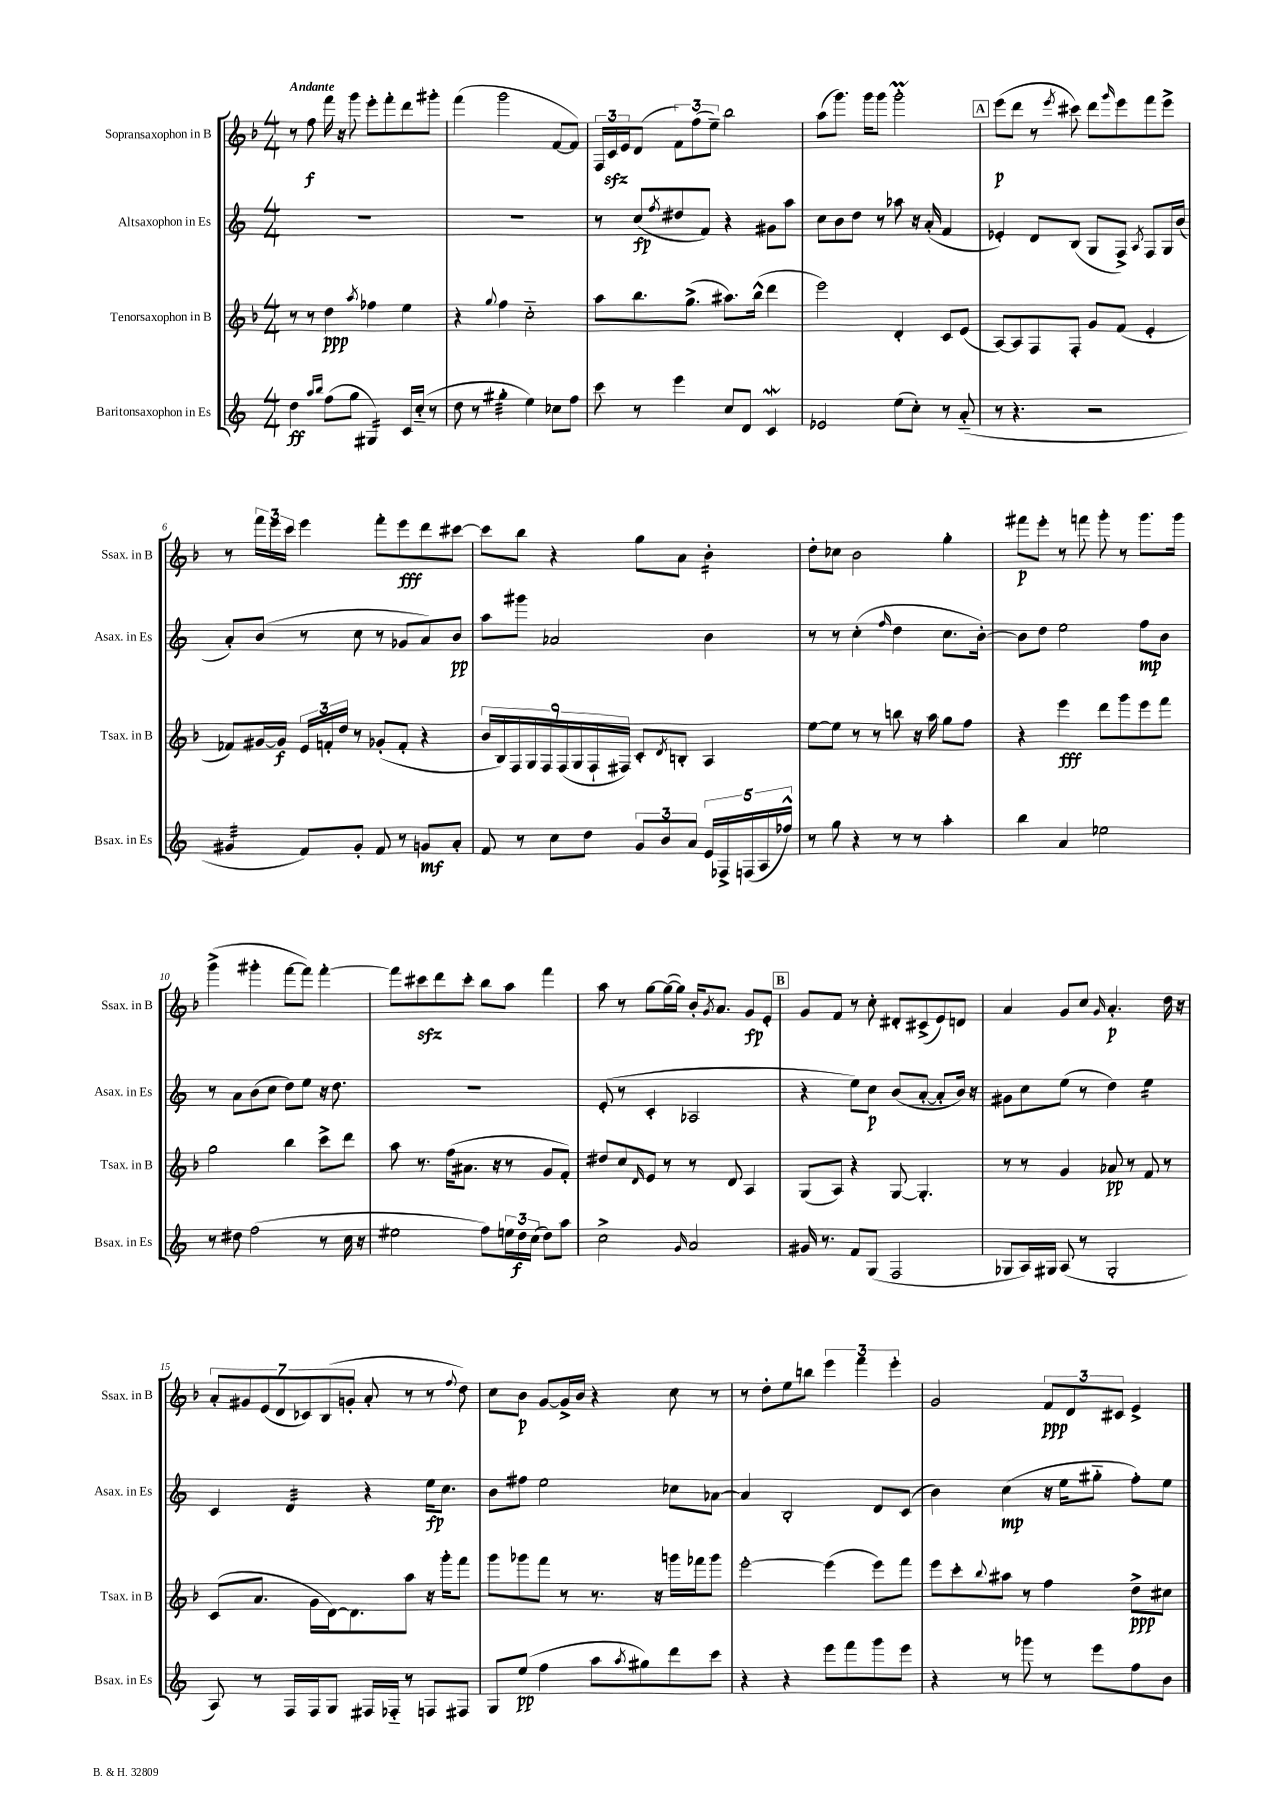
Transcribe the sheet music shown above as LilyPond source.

<<
\new StaffGroup <<
\new Staff = "s0" \with { instrumentName = "Sopransaxophon in B" shortInstrumentName = "Ssax. in B" } {
    \clef treble \key f \major \numericTimeSignature \time 4/4 \tempo "Andante"
    r8 f''8\f f'''16 r16 g'''8 e'''8-. f'''8-. d'''8 gis'''8-. |
    f'''4( g'''2 f'8~ f'8) |
    \tuplet 3/2 { f16 c'16\sfz e'16 } d'8( \tuplet 3/2 { f'8) f''8( e''8--) } bes''2 |
    a''8( g'''8.) g'''16 g'''8 g'''2-.\prall |
    \mark \markup { \box "A" } e'''8\p( d'''8 r8 \acciaccatura { e'''8 } cis'''8) d'''8 \grace { g'''16 } e'''8 f'''8 e'''8-> |
    r8 \tuplet 3/2 { f'''16 e'''16 c'''16 } e'''4 f'''8-. e'''8\fff d'''8 cis'''8~ |
    cis'''8 bes''8 r4 g''8 a'8 bes'4:16-. |
    d''8-. ces''8 bes'2 g''4-. |
    fis'''8\p e'''8-. r8 f'''8 g'''8-. r8 g'''8. g'''16 |
    g'''4->( gis'''4-. f'''8~ f'''8) f'''4~-. |
    f'''8 cis'''8\sfz d'''8 cis'''8-. bes''8 a''8 f'''4 |
    a''8 r8 g''8~ g''16~( g''16) bes'16-. \acciaccatura { g'8 } a'8. g'8\fp e'8-. |
    \mark \markup { \box "B" } g'8 f'8 r8 c''8-. dis'8-. cis'8->( e'8) d'8 |
    a'4 g'8 c''8 \grace { g'16 } a'4.-.\p d''16 r16 |
    \tuplet 7/4 { a'8-. gis'8 e'8( d'8 ces'8) bes8( g'8-. } a'8-. r8 r8 \appoggiatura { f''8 } d''8) |
    c''8 bes'8\p g'8~ g'16-> bes'16 r4 c''8 r8 |
    r8 d''8-. e''8 b''8 \tuplet 3/2 { e'''4 f'''4 e'''4-. } |
    g'2 \tuplet 3/2 { f'8\ppp d'8 cis'8 } e'4-> \bar "|." |
}
\new Staff = "s1" \with { instrumentName = "Altsaxophon in Es" shortInstrumentName = "Asax. in Es" } {
    \clef treble \key c \major \numericTimeSignature \time 4/4
    R1 |
    R1 |
    r8 c''8\fp( \acciaccatura { f''8 } dis''8 f'8) r4 gis'8 a''8 |
    c''8 b'8 d''8 r8 aes''8 r16 a'16-.( f'4 |
    \mark \markup { \box "A" } ees'4-.) d'8 b8( g8 f8->) \acciaccatura { a8 } f8 g16 b'16( |
    a'8-.) b'8( r8 c''8 r8 ges'8 a'8) b'8\pp |
    a''8 gis'''8 aes'2 b'4 |
    r8 r8 c''4-.( \grace { f''16 } d''4 c''8. b'16~-.) |
    b'8 d''8 e''2 f''8\mp b'8 |
    r8 a'8 b'8( c''8 d''8) e''8 r16 d''8. |
    R1 |
    e'8-.( r8 c'4-. aes2 |
    \mark \markup { \box "B" } r4 e''8) c''8\p b'8( a'8~-. a'8-. b'16) r16 |
    gis'8 c''8 e''8( r8 d''4) e''4:16 |
    c'4 d'4:32 r4 e''16\fp c''8. |
    b'8 fis''8 e''2 ces''8 aes'8~ |
    aes'4 b2-. d'8 c'8( |
    b'4) c''4\mp( r16 e''16 gis''8-_ f''8-.) e''8 \bar "|." |
}
\new Staff = "s2" \with { instrumentName = "Tenorsaxophon in B" shortInstrumentName = "Tsax. in B" } {
    \clef treble \key f \major \numericTimeSignature \time 4/4
    r8 r8 d''4\ppp \acciaccatura { a''8 } fes''4 e''4 |
    r4 \appoggiatura { g''8 } f''4 c''2-_ |
    a''8 bes''8. g''8.->( ais''8.) bes''16-^( d'''4 |
    e'''2) d'4-. c'8 e'8( |
    \mark \markup { \box "A" } a8~) a8 f8 f8-. g'8 f'8( e'4-. |
    fes'8) gis'16~ gis'16\f \tuplet 3/2 { e'16 f'16-. d''16 } r8 ges'8-.( f'8-. r4 |
    \tuplet 9/8 { bes'16 bes16) f16 g16 f16 f16( g16 f16-! fis16) } c'8-. \acciaccatura { d'8 } b8-. a4 |
    e''8~ e''8 r8 r8 b''8 r16 a''16 g''8 f''8 |
    r4 e'''4\fff d'''8 g'''8 e'''8 f'''8 |
    g''2 bes''4 c'''8-> d'''8 |
    a''8 r8. f''16( ais'8. r16 r8 g'8 f'8-.) |
    dis''8 c''8 \grace { d'16 } e'8 r8 r8 d'8 a4 |
    \mark \markup { \box "B" } g8( a8) r4 g8~ g4.-. |
    r8 r8 g'4 aes'8\pp r8 f'8 r8 |
    c'8( a'8. g'16 d'16~) d'8. a''8 r16 g'''16-. f'''8 |
    g'''8 ges'''8 f'''8 r8 r8. r16 g'''16 fes'''16 g'''8 |
    e'''2~-. e'''4( e'''8) f'''8 |
    e'''8 c'''8-. \appoggiatura { bes''8 } ais''8 r8 f''4 d''8->\ppp cis''8 \bar "|." |
}
\new Staff = "s3" \with { instrumentName = "Baritonsaxophon in Es" shortInstrumentName = "Bsax. in Es" } {
    \clef treble \key c \major \numericTimeSignature \time 4/4
    d''4\ff \grace { a''16 b''16 } f''8( g''8 gis4:16) c'16 c''16-_( r8 |
    d''8 r8 gis''4:32-. e''4) ces''8 f''8 |
    c'''8 r8 e'''4 c''8 d'8 c'4\mordent |
    ees'2 e''8( c''8-.) r8 a'8-_( |
    \mark \markup { \box "A" } r8 r4. r2 |
    gis'4:32 f'8) gis'8-. f'8 r8 g'8\mf a'8-. |
    f'8 r8 c''8 d''8 \tuplet 3/2 { g'8 b'8 a'8 } \tuplet 5/4 { e'16 fes16-> f16( a16 fes''16-^) } |
    r8 g''8 r4 r8 r8 a''4-. |
    b''4 a'4 ees''2 |
    r8 dis''8 f''2( r8 c''16 r16 |
    eis''2 f''8) \tuplet 3/2 { e''16 d''16\f c''16( } d''8) a''8 |
    c''2-> \grace { g'16 } a'2 |
    \mark \markup { \box "B" } gis'16 r8. f'8 g8( f2 |
    ges8 a16) gis16 a8( r8 gis2-. |
    a8) r8 f16 f16 g8 fis16 fes16-_ r8 f8 fis8 |
    g8 e''8\pp( f''4 a''8 \acciaccatura { a''8 } gis''8) d'''8 c'''8 |
    r4 r4 e'''8 f'''8 g'''8 e'''8 |
    r4 r8 ges'''8 r8 e'''8 f''8 b'8 \bar "|." |
}
>>
>>
